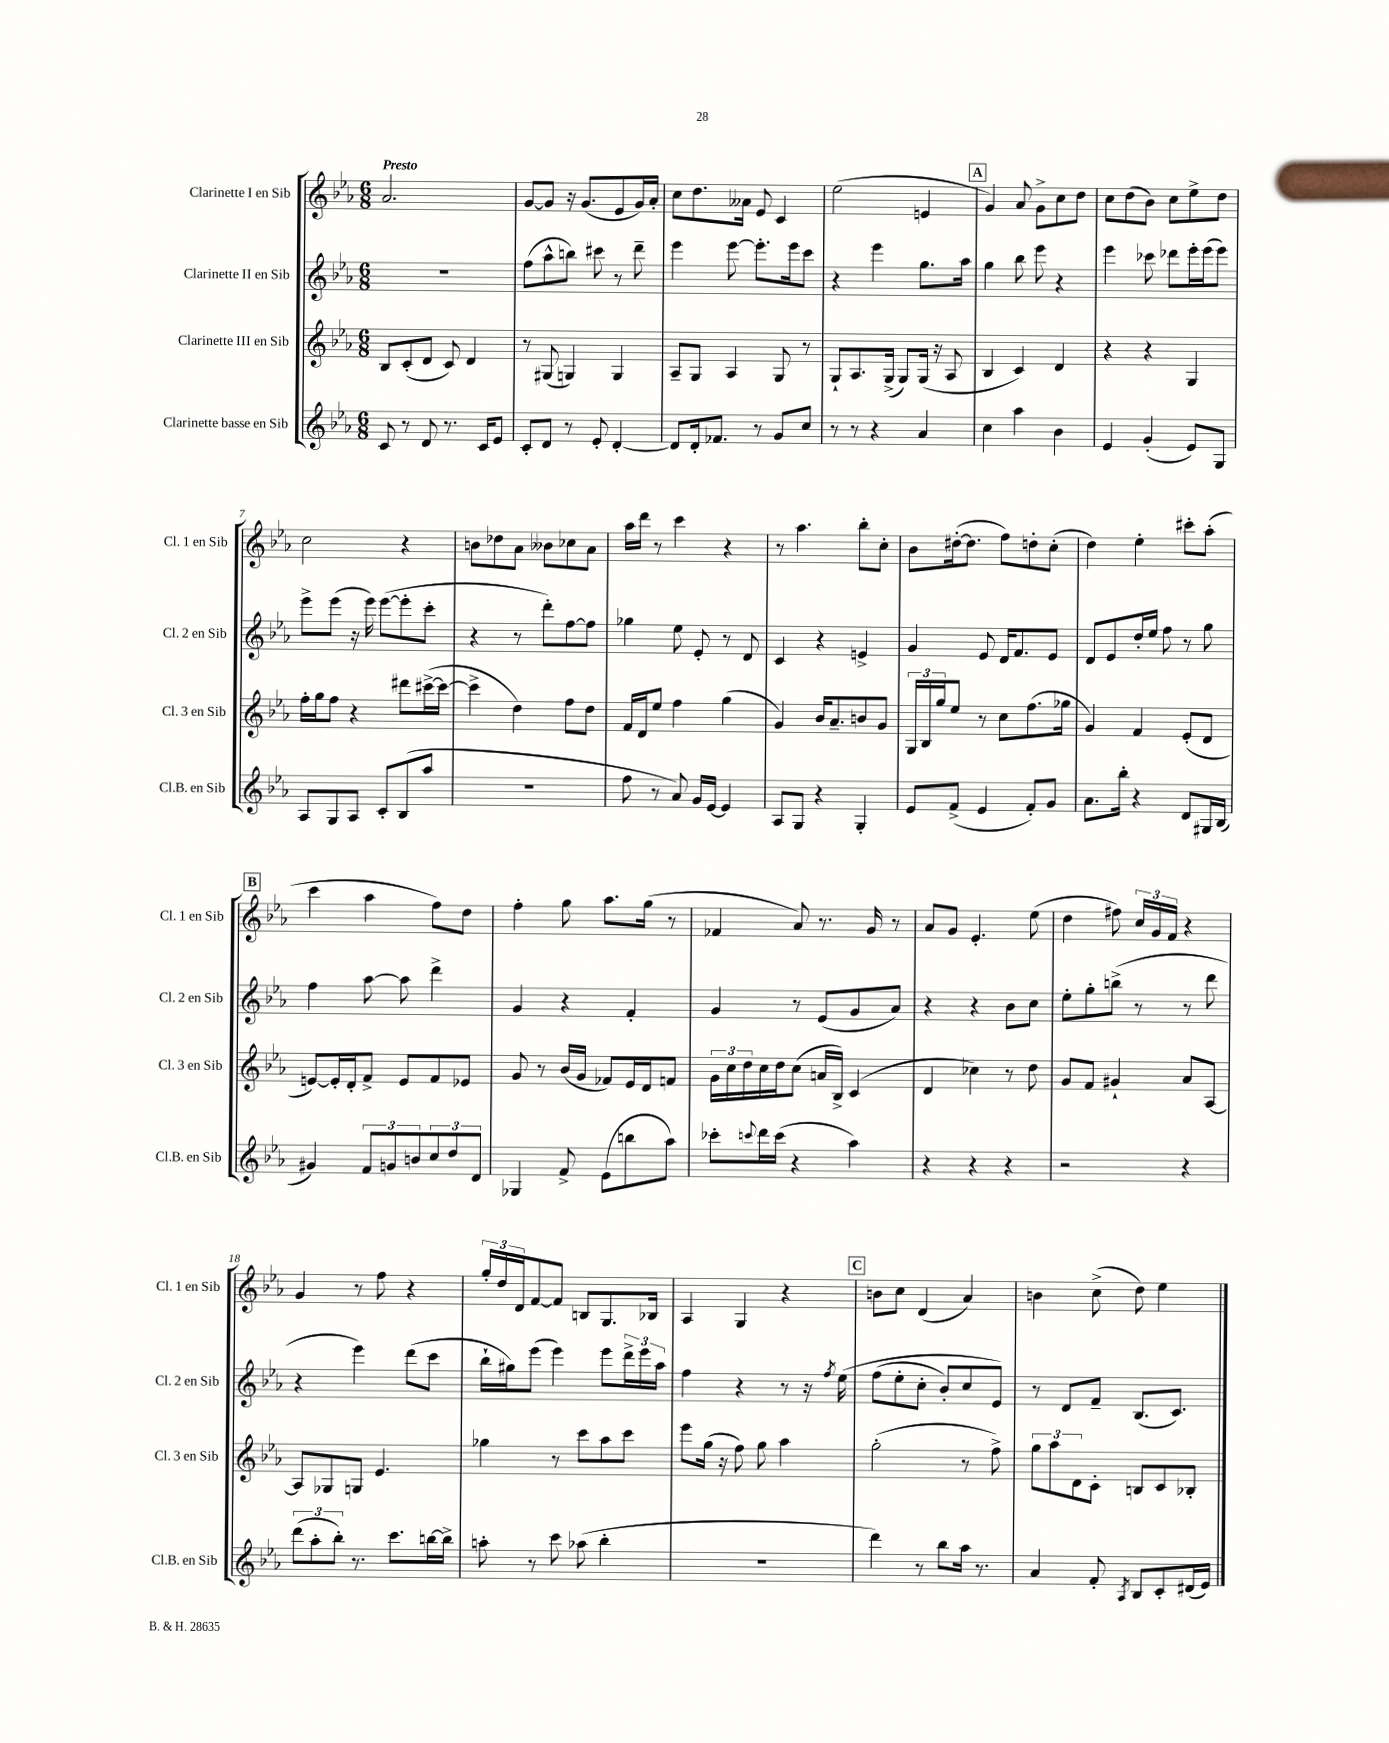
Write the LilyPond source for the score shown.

<<
\new StaffGroup <<
\new Staff = "s0" \with { instrumentName = "Clarinette I en Sib" shortInstrumentName = "Cl. 1 en Sib" } {
    \clef treble \key ees \major \numericTimeSignature \time 6/8 \tempo "Presto"
    aes'2. |
    g'8~ g'8 r16 g'8.( ees'8 g'16) aes'16-. |
    c''8 d''8. aeses'16 ees'8 c'4 |
    ees''2( e'4 |
    \mark \markup { \box "A" } g'4) aes'8 g'8-> c''8 d''8 |
    c''8 d''8( bes'8) c''8 ees''8-> d''8 |
    c''2 r4 |
    b'8 des''8 aes'8 beses'8 ces''8 aes'8 |
    aes''16 d'''16 r8 c'''4 r4 |
    r8 aes''4. bes''8-. c''8-. |
    bes'8 dis''16~-.( dis''8. f''8) d''8-. c''8-.( |
    d''4) ees''4-. cis'''8-. aes''8-.( |
    \mark \markup { \box "B" } c'''4 aes''4 f''8) d''8 |
    f''4-. g''8 aes''8. g''16( r8 |
    fes'4 aes'8) r8. g'16 r8 |
    aes'8 g'8 ees'4.-. ees''8( |
    d''4 fis''8) \tuplet 3/2 { c''16 g'16 f'16 } r4 |
    g'4 r8 f''8 r4 |
    \tuplet 3/2 { g''16-. d''16 d'16 } f'8~ f'8 b8 g8. bes16 |
    aes4 g4 r4 |
    \mark \markup { \box "C" } b'8 c''8 d'4( aes'4) |
    b'4 c''8->( d''8) ees''4 \bar "|." |
}
\new Staff = "s1" \with { instrumentName = "Clarinette II en Sib" shortInstrumentName = "Cl. 2 en Sib" } {
    \clef treble \key ees \major \numericTimeSignature \time 6/8
    R2. |
    f''8( aes''8-^ b''8) cis'''8 r8 d'''8-- |
    ees'''4 ees'''8~ ees'''8.-. ees'''16 c'''8 |
    r4 ees'''4 g''8. aes''16 |
    \mark \markup { \box "A" } g''4 bes''8 ees'''8 r4 |
    ees'''4 ces'''8 des'''8 ees'''16-. ees'''16( ees'''8) |
    ees'''8-> ees'''8( r16 ees'''16) ees'''8~( ees'''8-. c'''8-. |
    r4 r8 d'''8-.) f''8~ f''8 |
    ges''4 ees''8 ees'8-. r8 d'8 |
    c'4 r4 e'4-> |
    g'4 ees'8 d'16 f'8. ees'8 |
    d'8 ees'8 d''16-. ees''16 f''8 r8 g''8 |
    \mark \markup { \box "B" } f''4 aes''8~ aes''8 d'''4-> |
    g'4 r4 f'4-. |
    g'4 r8 ees'8( g'8 aes'8) |
    r4 r4 bes'8 c''8 |
    ees''8-. g''8-. b''8->( r8 r8 d'''8 |
    r4 ees'''4) d'''8( c'''8 |
    bes''16-! gis''16) ees'''8( ees'''4) ees'''8 \tuplet 3/2 { d'''16-> ees'''16 aes''16 } |
    f''4 r4 r8 r16 \acciaccatura { f''8 } ees''16\( |
    \mark \markup { \box "C" } f''8( ees''8-. c''8-. bes'8-.) c''8 ees'8\) |
    r8 d'8 f'8-- bes8.( c'8.) \bar "|." |
}
\new Staff = "s2" \with { instrumentName = "Clarinette III en Sib" shortInstrumentName = "Cl. 3 en Sib" } {
    \clef treble \key ees \major \numericTimeSignature \time 6/8
    bes8 c'8-.( d'8 c'8) d'4 |
    r8 gis8( g4) g4 |
    aes8-- g8 aes4 g8 r8 |
    g8-! aes8. g16->( g8) g16( r16 aes8 |
    \mark \markup { \box "A" } bes4 c'4) d'4 |
    r4 r4 g4 |
    f''16-. g''16 f''8 r4 dis'''8 cis'''16~->( cis'''16~ |
    cis'''4-> d''4) f''8 d''8 |
    f'16 d'16 ees''8 f''4 g''4( |
    g'4) bes'16 aes'8.-- b'8 g'8 |
    \tuplet 3/2 { g16 bes16 g''16 } ees''8 r8 c''8 f''8.( ges''16 |
    g'4) f'4 ees'8-.( d'8 |
    \mark \markup { \box "B" } e'8~) e'16-. d'16-. f'8-> e'8 f'8 ees'8 |
    g'8 r8 bes'16( g'16 fes'8) ees'16 d'16 f'8 |
    \tuplet 3/2 { g'16 c''16 d''16 } c''16 d''16 c''8( a'16 bes16->) c'4( |
    d'4 ces''4) r8 d''8 |
    g'8 f'8 gis'4-! aes'8 aes8~ |
    aes8 ges8 g8 ees'4. |
    ges''4 r8 c'''8 aes''8 c'''8 |
    ees'''8 g''16( r16 f''8) g''8 aes''4 |
    \mark \markup { \box "C" } g''2-.( r8 f''8->) |
    \tuplet 3/2 { g''8 aes''8 d'8 } c'8-. b8 c'8 bes8-. \bar "|." |
}
\new Staff = "s3" \with { instrumentName = "Clarinette basse en Sib" shortInstrumentName = "Cl.B. en Sib" } {
    \clef treble \key ees \major \numericTimeSignature \time 6/8
    c'8 r8 d'8 r8. c'16 ees'8 |
    c'8-. d'8 r8 ees'8-. d'4~-. |
    d'8 d'16-. fes'8. r8 g'8 c''8 |
    r8 r8 r4 aes'4 |
    \mark \markup { \box "A" } c''4 aes''4 bes'4 |
    ees'4 g'4-.( ees'8) g8 |
    aes8 g8 aes8 c'8-. bes8( aes''8 |
    R2. |
    f''8 r8 aes'8) g'16 ees'16~ ees'4 |
    aes8 g8 r4 g4-. |
    ees'8 f'8->( ees'4 f'8-.) g'8 |
    aes'8. bes''16-. r4 d'8 gis16 bes16( |
    \mark \markup { \box "B" } gis'4) \tuplet 3/2 { f'8 g'8 b'8 } \tuplet 3/2 { c''8 d''8 d'8 } |
    ges4 f'8-> ees'8( b''8 aes''8) |
    ces'''8-. \appoggiatura { c'''8 } d'''16 c'''16( r4 aes''4) |
    r4 r4 r4 |
    r2 r4 |
    \tuplet 3/2 { d'''8( aes''8-. bes''8-.) } r8. c'''8. b''16~ b''16-> |
    a''8-. r8 c'''8 aes''8( bes''4-. |
    R2. |
    \mark \markup { \box "C" } d'''4) r8 bes''8 aes''16 r8. |
    aes'4 f'8-. \acciaccatura { aes8 } bes8 c'8-. dis'16( ees'16) \bar "|." |
}
>>
>>
